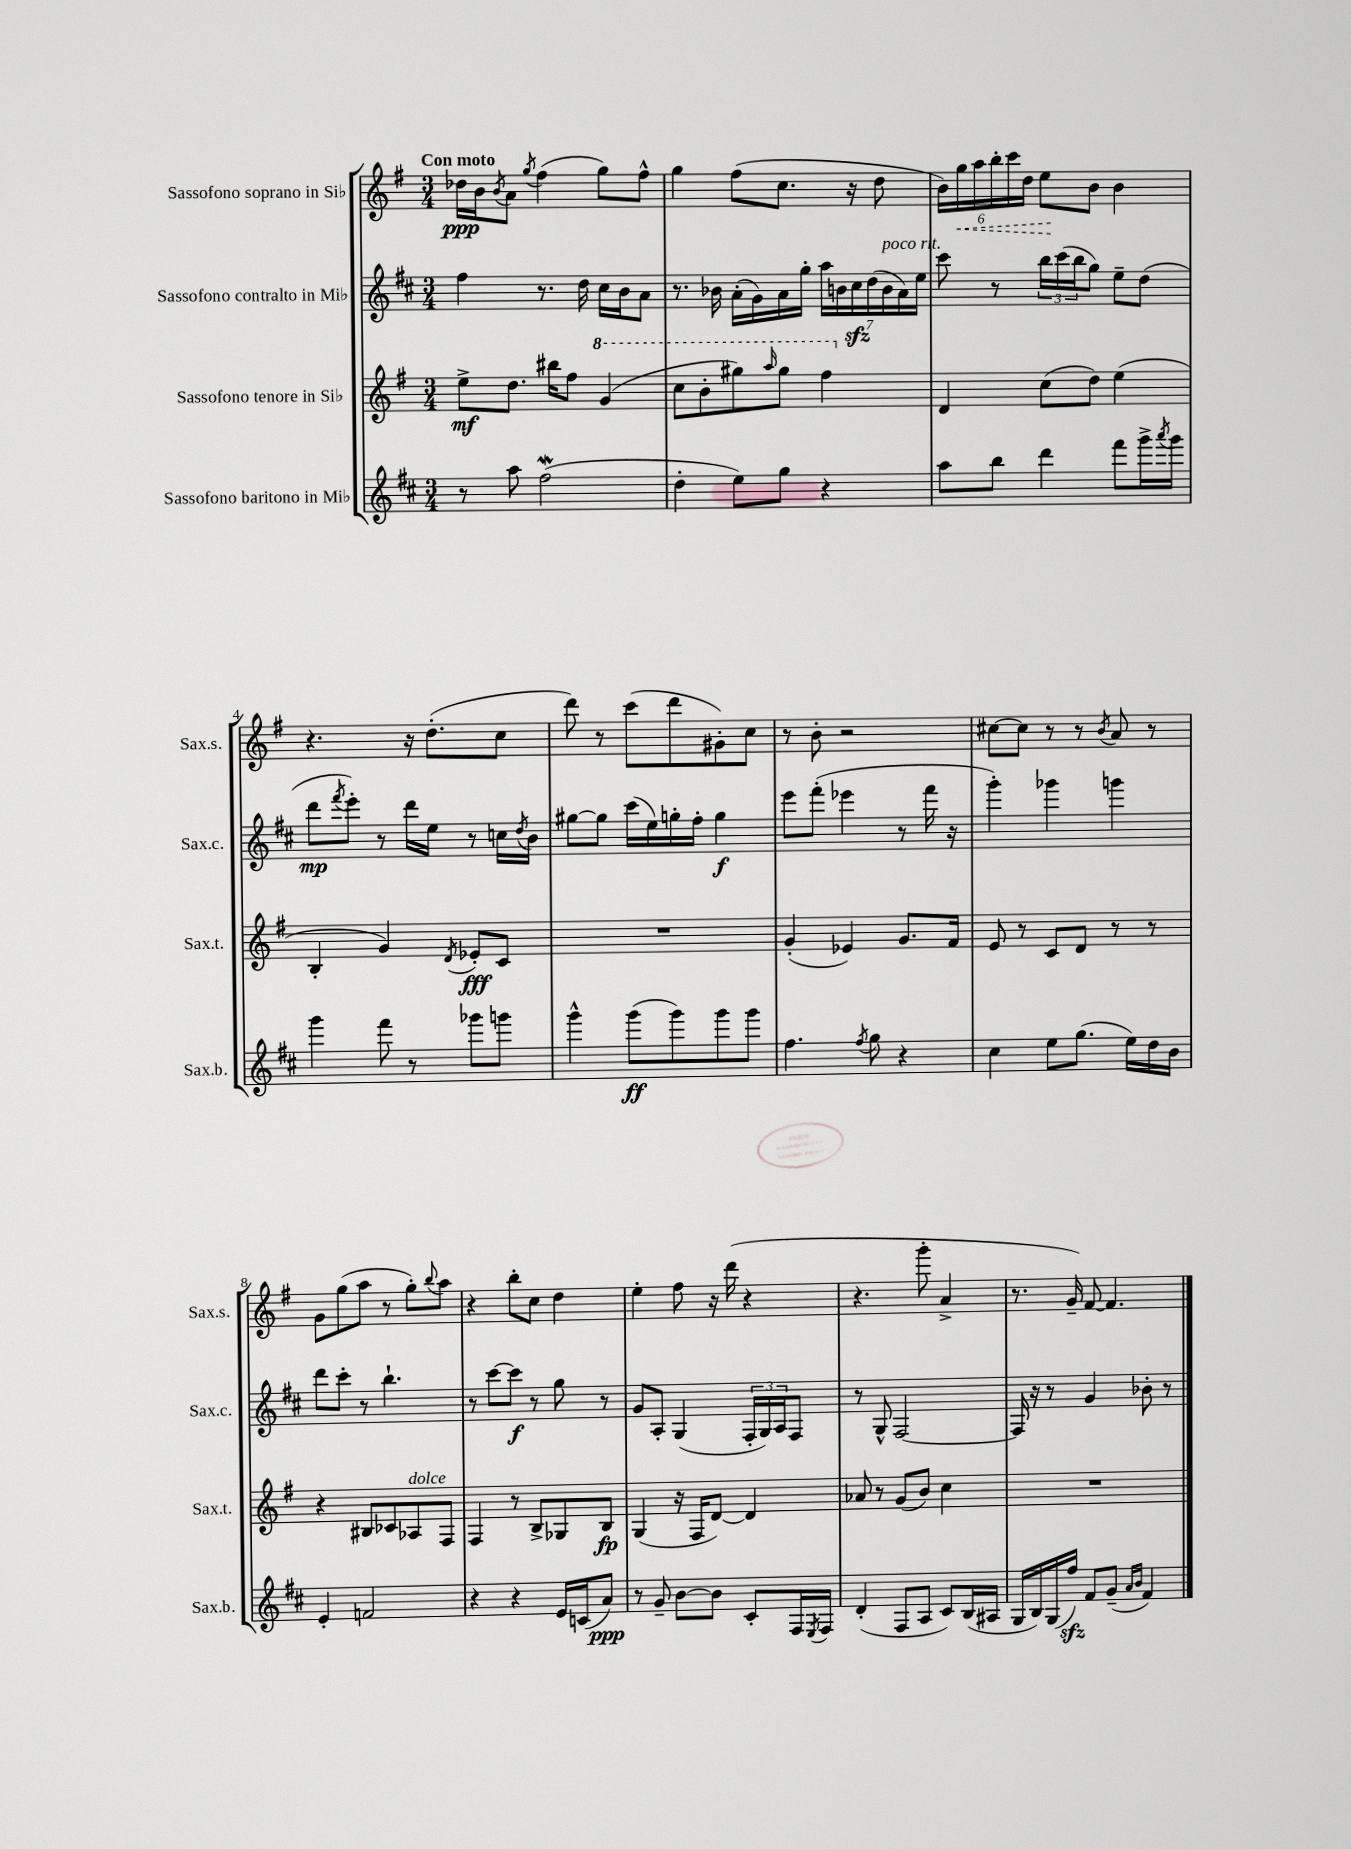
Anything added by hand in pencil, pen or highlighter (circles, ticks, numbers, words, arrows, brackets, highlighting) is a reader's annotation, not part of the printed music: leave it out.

**kern	**kern	**kern	**kern
*staff4	*staff3	*staff2	*staff1
*clefG2	*clefG2	*clefG2	*clefG2
*k[f#c#]	*k[f#]	*k[f#c#]	*k[f#]
*M3/4	*M3/4	*M3/4	*M3/4
8r	8ee^	4ff#	16dd-
.	.	.	16b
.	.	.	8qb
8aa	8.dd	.	8a
.	.	.	8qgg
(2ff#	.	8.r	(4ff#
.	16bb#	.	.
.	8ff#	.	.
.	.	16dd	.
.	(4gg	16cc#	8gg)
.	.	16b	.
.	.	8a	8ff#^^
=	=	=	=
4dd'	8ccc	8.r	4gg
.	8bb'	.	.
.	.	16b-	.
8ee)	8ggg#)	(16a'	(8ff#
.	.	16g)	.
.	16qqaaa	.	.
8gg	8ggg#	16a	8.cc
.	.	16gg'	.
4r	4fff#	28aa	.
.	.	28b	.
.	.	.	16r
.	.	28cc#	.
.	.	(28dd	.
.	.	.	8dd
.	.	28b	.
.	.	28a)	.
.	.	28ee	.
=	=	=	=
8aa	4d	8ccc#	24b)
.	.	.	24gg
.	.	.	24aa
8bb	.	8r	24bb'
.	.	.	24ccc
.	.	.	24dd
4ddd	(8cc	24bb	8ee
.	.	(24ccc#	.
.	.	24bb	.
.	8dd)	8gg)	8b
8fff#	(4ee	8ee~	4b
16ggg^	.	(8dd	.
8qaaa	.	.	.
16ggg	.	.	.
=	=	=	=
4ggg	4B'	8ddd	4.r
.	.	8qfff#	.
.	.	8eee')	.
8fff#	4g)	8r	.
8r	.	16ddd	16r
.	.	16ee	(8.dd'
.	8qd	.	.
8ggg-	8e-'	8r	.
8ggg	8c	16cc	8cc
.	.	8qdd	.
.	.	16b	.
=	=	=	=
4ggg^^	2.r	[8gg#	8ddd)
.	.	8gg#]	8r
(8ggg	.	(16ccc#	(8ccc
.	.	16ee)	.
8ggg)	.	16gg'	8ddd
.	.	16ff#'	.
8ggg	.	4gg	8g#')
8ggg	.	.	8cc
=	=	=	=
4.ff#	(4g'	8eee	8r
.	.	(8fff#'	8b'
.	4e-)	4eee-	2r
8qff#	.	.	.
8gg	.	.	.
4r	8.g	8r	.
.	.	16fff#	.
.	16f#	16r	.
=	=	=	=
4cc#	8e	4ggg')	[8cc#
.	8r	.	8cc#]
8ee	8c	4ggg-	8r
(8.gg	8d	.	8r
.	.	.	8qb
.	8r	4ggg	8a
16ee)	.	.	.
16dd	8r	.	8r
16b	.	.	.
=	=	=	=
4e'	4r	8ddd	8g
.	.	8ccc#'	(8gg
2f	8B#	8r	8aa
.	8c-	4.bb`	8r
.	8A-	.	8gg')
.	.	.	8qqbb
.	8F#	.	8aa
=	=	=	=
4r	4F#	8r	4r
.	.	[8ccc#	.
4r	8r	8ccc#]	8bb'
.	8B^	8r	8cc
16e	8G-	8gg	4dd
(16c	.	.	.
8a)	8B	8r	.
=	=	=	=
8r	(4G	8g	4ee'
8g~	.	8A'	.
[8b	16r	(4G	8ff#
.	16F#	.	.
8b]	[8d)	.	16r
.	.	.	(16ddd
8c#'	4d]	24F#'	4r
.	.	24G)	.
.	.	24A	.
16F#	.	8F#	.
8qE	.	.	.
16F#	.	.	.
=	=	=	=
(4d'	8a-	8r	4.r
.	8r	8G^^	.
8F#	(8g	[2F#	.
8A	8b)	.	8ggg'
8c#)	4cc	.	4a^
(16B	.	.	.
16A#	.	.	.
=	=	=	=
16G	2.r	16F#]	8.r
16B)	.	16r	.
(16G	.	8r	.
16ff#)	.	.	16g~)
8f#	.	4g	[8f#
(8g~	.	.	4.f#]
16qqa	.	.	.
16qqb	.	.	.
4f#)	.	8b-'	.
.	.	8r	.
==	==	==	==
*-	*-	*-	*-
